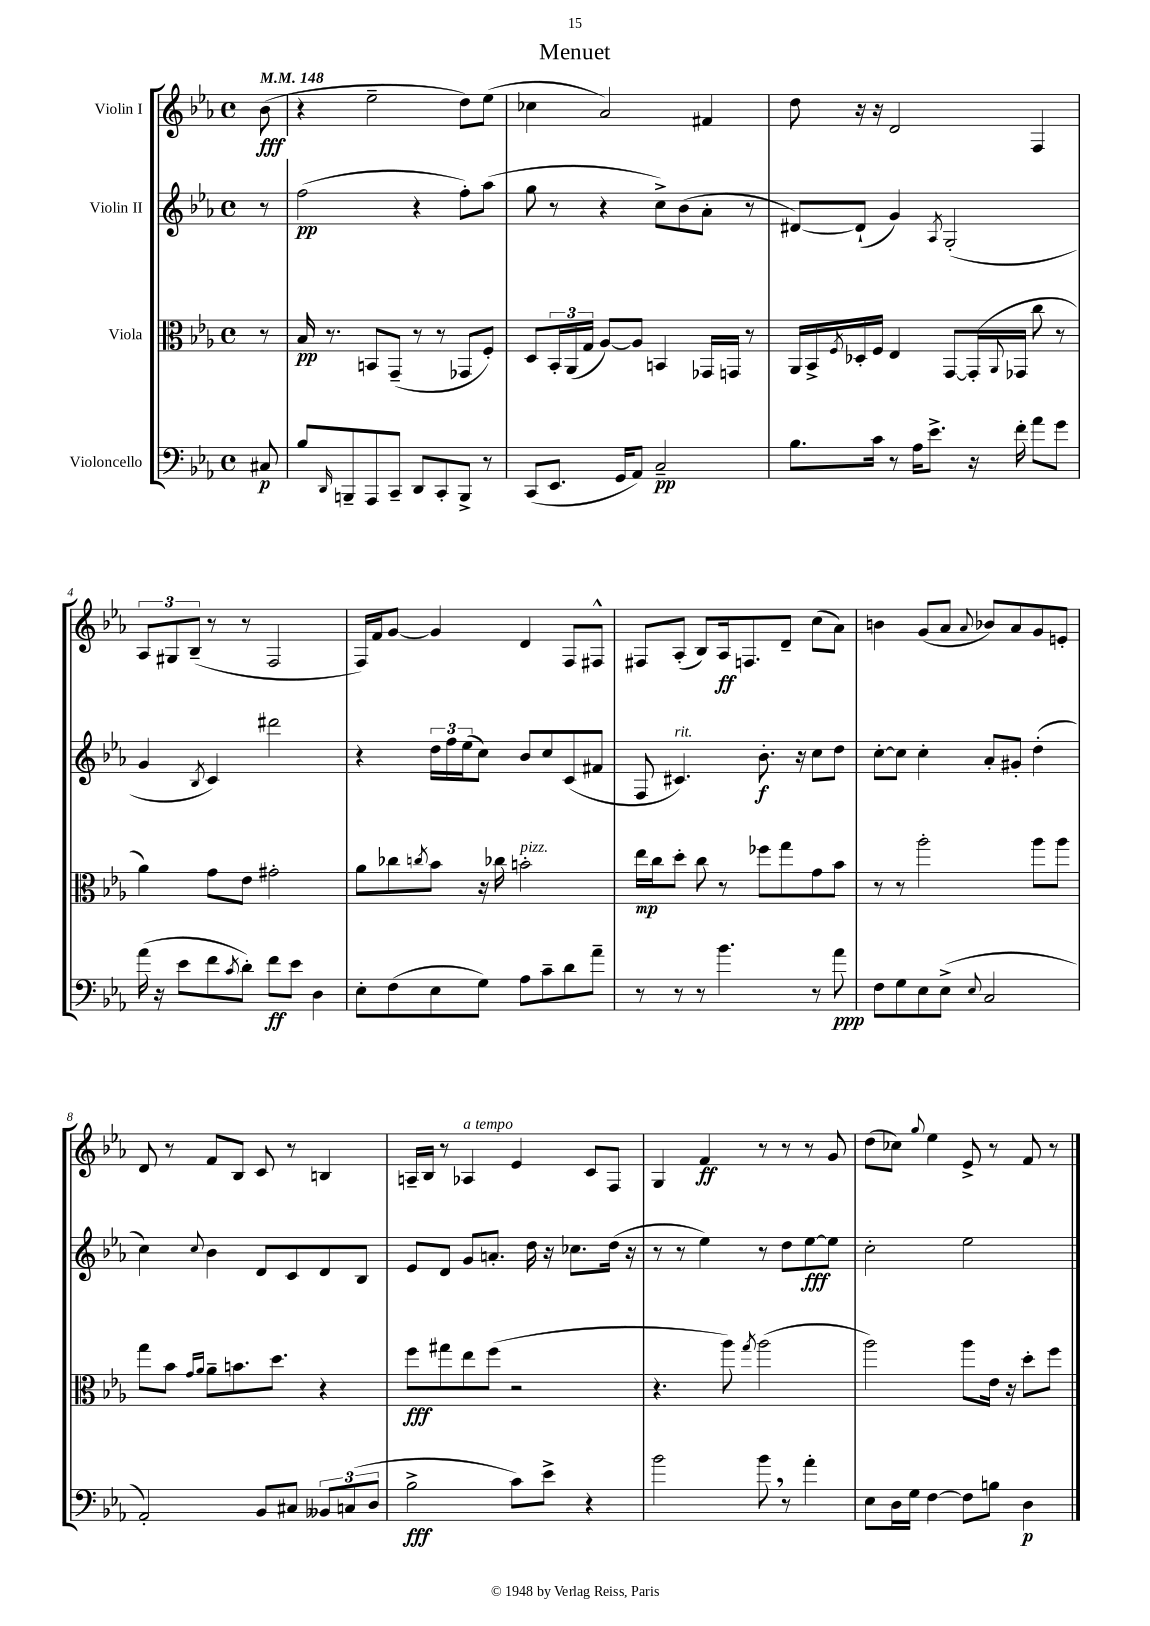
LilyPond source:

\header { title = "Menuet" }
<<
\new StaffGroup <<
\new Staff = "s0" \with { instrumentName = "Violin I" } {
    \clef treble \key ees \major \defaultTimeSignature \time 4/4 \partial 8 \tempo 4 = 148
    bes'8\fff( |
    r4 ees''2-- d''8) ees''8( |
    ces''4 aes'2) fis'4 |
    d''8 r16 r16 d'2 f4 |
    \tuplet 3/2 { aes8 gis8 bes8--( } r8 r8 f2 |
    f16) f'16 g'8~ g'4 d'4 f8 fis8-^ |
    fis8 aes8-.( bes8) aes16\ff f8. d'8-- c''8( aes'8) |
    b'4 g'8( aes'8 \appoggiatura { aes'8 } bes'8) aes'8 g'8 e'8-. |
    d'8 r8 f'8 bes8 c'8 r8 b4 |
    a16-- bes16 r8 aes4^\markup { \italic "a tempo" } ees'4 c'8 f8 |
    g4 f'4\ff r8 r8 r8 g'8 |
    d''8( ces''8) \appoggiatura { g''8 } ees''4 ees'8-> r8 f'8 r8 \bar "|." |
}
\new Staff = "s1" \with { instrumentName = "Violin II" } {
    \clef treble \key ees \major \defaultTimeSignature \time 4/4 \partial 8
    r8 |
    f''2\pp( r4 f''8-.) aes''8( |
    g''8 r8 r4 c''8->) bes'8( aes'8-. r8 |
    dis'8~) dis'8-!( g'4) \acciaccatura { aes8 } g2-.( |
    g'4 \acciaccatura { bes8 } c'4) dis'''2 |
    r4 \tuplet 3/2 { d''16 f''16 ees''16( } c''8) bes'8 c''8 c'8( fis'8 |
    f8 cis'4.^\markup { \italic "rit." }) bes'8.-.\f r16 c''8 d''8 |
    c''8~-. c''8 c''4-. aes'8-. gis'8-. d''4-.( |
    c''4) \appoggiatura { c''8 } bes'4 d'8 c'8 d'8 bes8 |
    ees'8 d'8 g'8 a'8.-. d''16 r16 ces''8. d''16( r16 |
    r8 r8 ees''4) r8 d''8 ees''8~\fff ees''8 |
    c''2-. ees''2 \bar "|." |
}
\new Staff = "s2" \with { instrumentName = "Viola" } {
    \clef alto \key ees \major \defaultTimeSignature \time 4/4 \partial 8
    r8 |
    bes16\pp r8. b,8 g,8--( r8 r8 ges,8 f8-.) |
    d8 \tuplet 3/2 { bes,16-. aes,16( g16 } aes8~) aes8 b,4 ges,16 g,16 r8 |
    aes,16 bes,16-> \acciaccatura { f8 } des16-. f16 ees4 g,8~ g,16-.( \appoggiatura { aes,8 } ges,16 c''8 r8 |
    aes'4) g'8 ees'8 gis'2-. |
    aes'8 ces''8 \acciaccatura { c''8 } bes'8 r16 ces''16 b'2-.^\markup { \italic "pizz." } |
    ees''16\mp c''16 d''8-. c''8 r8 fes''8 g''8 g'8 bes'8 |
    r8 r8 aes''2-. aes''8 aes''8 |
    g''8 bes'8 \grace { g'16 aes'16 } aes'8-- b'8. d''8. r4 |
    f''8\fff gis''8 ees''8 f''8( r2 |
    r4. aes''8) \acciaccatura { g''8 } aes''2( |
    aes''2) aes''8 ees'16 r16 d''8-. f''8 \bar "|." |
}
\new Staff = "s3" \with { instrumentName = "Violoncello" } {
    \clef bass \key ees \major \defaultTimeSignature \time 4/4 \partial 8
    cis8\p |
    bes8 \grace { d,16 } b,,8-- aes,,8 c,8-- d,8 c,8-. b,,8-> r8 |
    c,8( ees,8. g,16 aes,8) c2--\pp |
    bes8. c'16 r8 aes16 ees'8.-> r16 f'16-. aes'8 g'8 |
    aes'16( r16 ees'8 f'8 \acciaccatura { c'8 } d'8-.) f'8\ff ees'8 d4 |
    ees8-. f8( ees8 g8) aes8 c'8-- d'8 aes'8-- |
    r8 r8 r8 bes'4. r8 aes'8\ppp |
    f8 g8 ees8 ees8->( \appoggiatura { ees8 } c2 |
    aes,2-.) bes,8 cis8 \tuplet 3/2 { beses,8 c8( d8 } |
    bes2->\fff c'8) ees'8-> r4 |
    bes'2 bes'8 \breathe r8 aes'4-. |
    ees8 d16 g16 f4~ f8 b8 d4\p \bar "|." |
}
>>
>>
